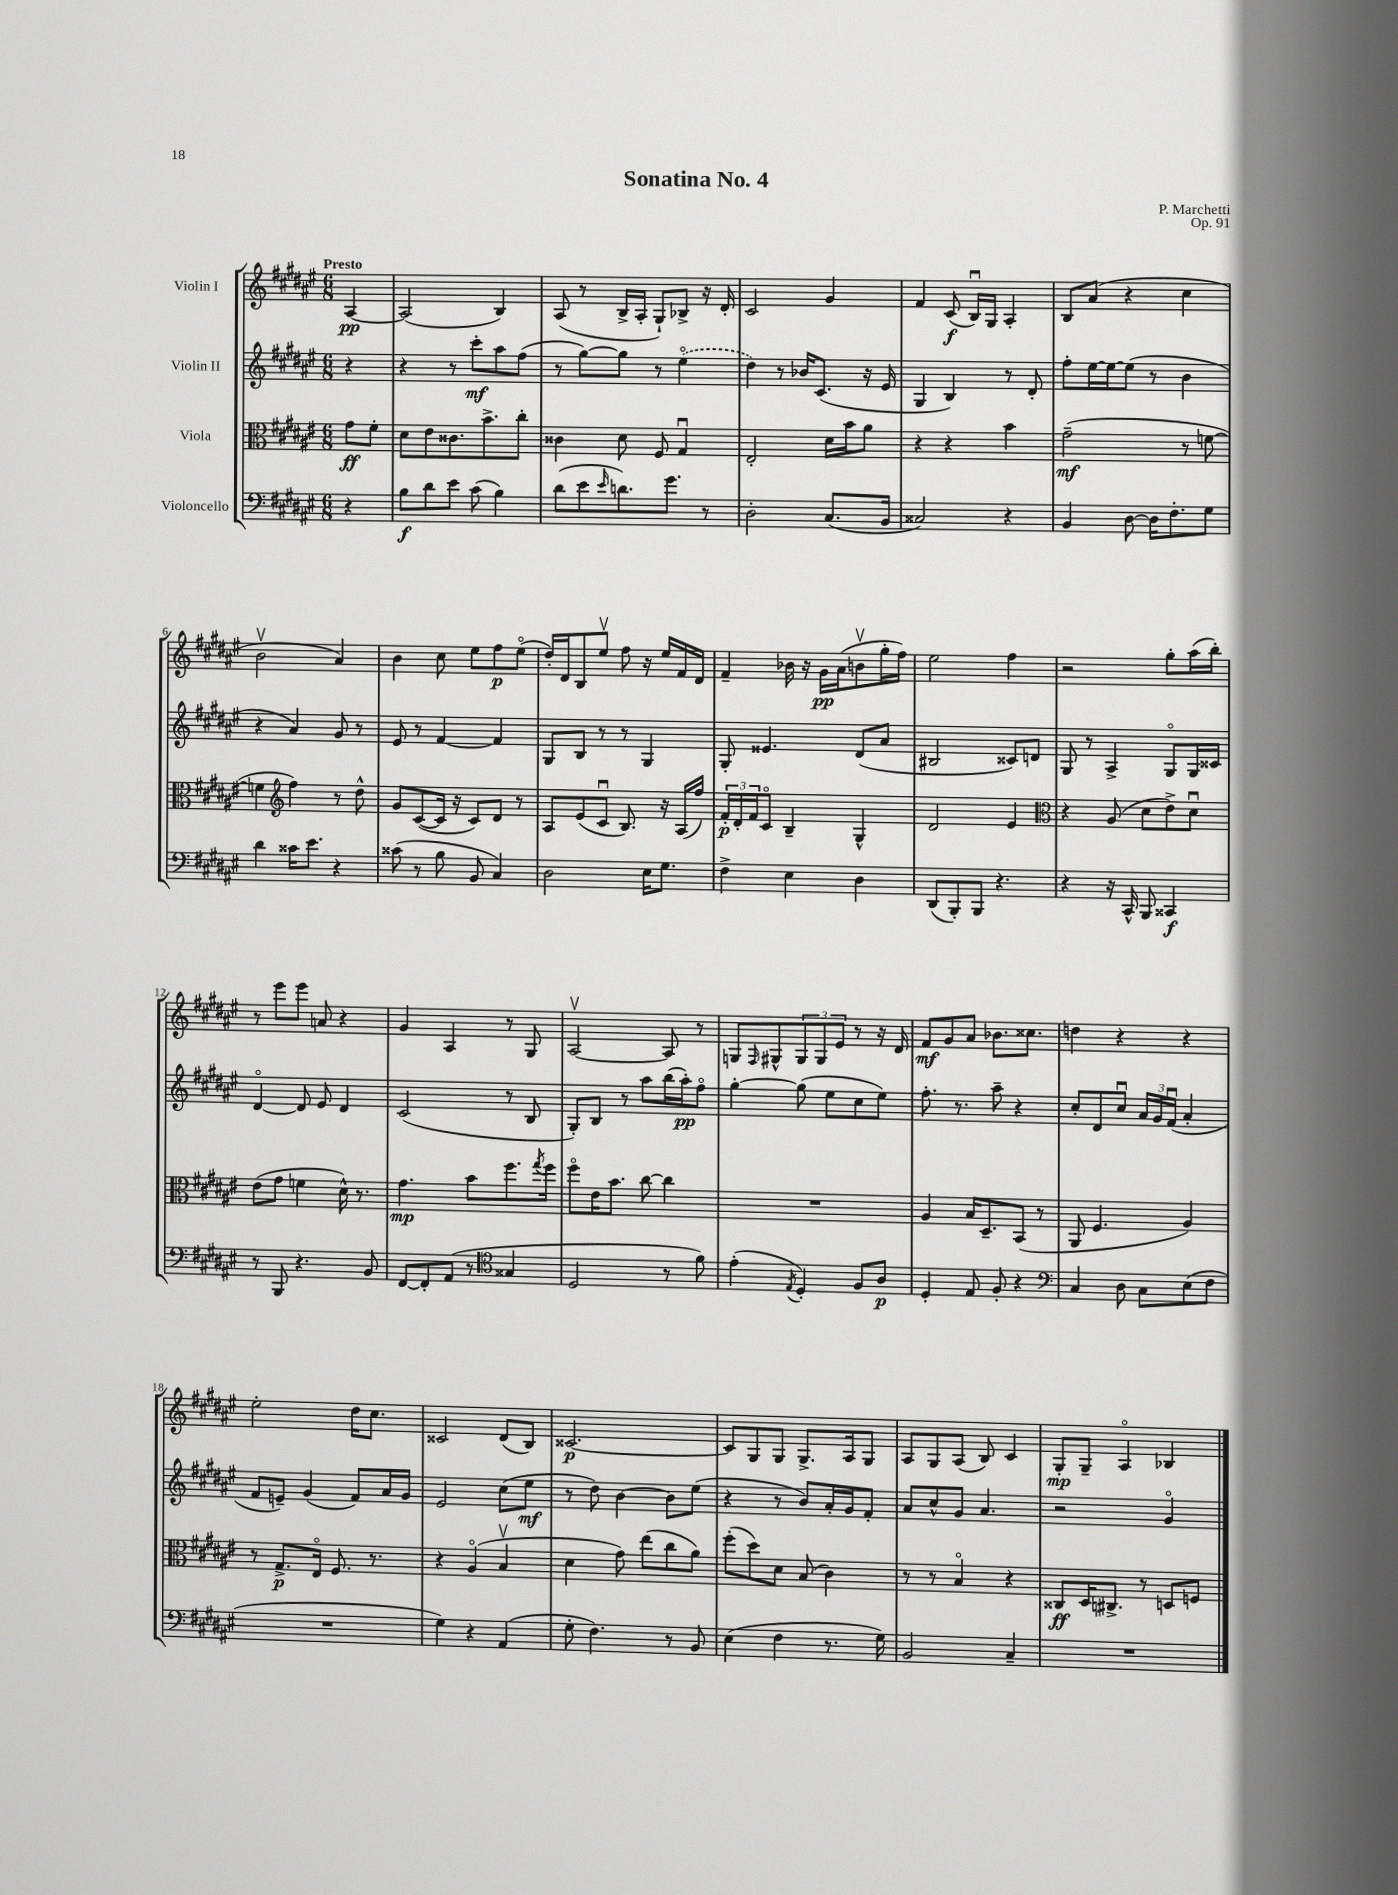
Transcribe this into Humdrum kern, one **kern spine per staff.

**kern	**kern	**kern	**kern
*staff4	*staff3	*staff2	*staff1
*clefF4	*clefC3	*clefG2	*clefG2
*k[f#c#g#d#a#e#]	*k[f#c#g#d#a#e#]	*k[f#c#g#d#a#e#]	*k[f#c#g#d#a#e#]
*M6/8	*M6/8	*M6/8	*M6/8
4r	8g#	4r	[4A#
.	8f#'	.	.
=	=	=	=
8B	8d#	4r	(2A#]
8d#	8e#	.	.
8e#	8.c##	8r	.
(8c#	.	8ccc#'	.
.	8.b^	.	.
4B)	.	8aa#	4B)
.	8cc#'	(8ff#	.
=	=	=	=
(8d#	4c##	8r	(8A#
8e#	.	[8gg#)	8r
16qqe#	.	.	.
8.d)	8d#	8gg#]	16B^
.	.	.	16A#'
.	8F#	8r	8G#`)
8.g#	.	.	.
.	4G#u	(4ee#o	8B-^
8r	.	.	16r
.	.	.	16d#'
=	=	=	=
2D#'	2E#'	4dd#)	2c#
.	.	8r	.
.	.	16b-	.
.	.	(8.c#	.
(8.C#	16d#	.	4g#
.	16b	.	.
.	8a#	16r	.
16BB	.	16e#	.
=	=	=	=
2C##)	4r	4G#	4f#
.	4r	4B)	(8c#
.	.	.	16Bu)
.	.	.	16G#
4r	4b	8r	4A#'
.	.	8d#'	.
=	=	=	=
4BB	(2g#~	8ff#'	8B
.	.	[16ee#	(8a#
.	.	16ee#_	.
[8D#	.	(8ee#]	4r
16D#]	.	8r	.
8.F#'	.	.	.
.	8r	4b	4cc#
8G#	[8f	.	.
=	=	=	=
4d#	4f]	4r	2bv
*	*clefG2	*	*
16c##	4ff#)	4a#)	.
8.e#	.	.	.
4r	8r	8g#	4a#)
.	8dd#^^	8r	.
=	=	=	=
(8c##	8g#	8e#	4b
8r	([8c#	8r	.
8B	16c#]	[4f#	8cc#
.	16r	.	.
8BB	8c#)	.	8ee#
4C#)	8d#	4f#]	8ff#
.	8r	.	(8ee#o
=	=	=	=
2D#	8A#	8G#	16dd#')
.	.	.	16d#
.	(8e#	8B	8B
.	8c#u	8r	8ee#v
.	8.B)	8r	8ff#
16E#	.	4G#	16r
8.G#	16r	.	16ee#
.	(16A#	.	16f#
.	16ff#)	.	16d#
=	=	=	=
4F#^	24f#'	8G#'	4f#~
.	24d#'	.	.
.	24f#	.	.
.	8c#o	4.e##	.
4E#	4B~	.	16b-
.	.	.	16r
.	.	.	16g#
.	.	.	(16a#
4D#	4G#^^	(8d#	8bv
.	.	8a#	16gg#'
.	.	.	16ff#)
=	=	=	=
(8DD#	2d#	2B#	2ee#
8BBB')	.	.	.
8BBB	.	.	.
4.r	.	.	.
.	4e#	8c##)	4ff#
.	.	8d	.
=	=	=	=
*	*clefC3	*	*
4r	4r	8G#	2r
.	.	8r	.
16r	(8A#	4A#^	.
16CC#^^	.	.	.
8BBB	8d#	.	.
4CC##	8e#^)	8G#o	8gg#'
.	8d#u	16G#	(16aa#
.	.	16c##	16bb')
=	=	=	=
8r	(8e#	[4d#o	8r
8BBB	8g#	.	8eee#
4.r	4f	8d#]	8eee#
.	.	8e#	8a
.	16d#^^)	4d#	4r
.	8.r	.	.
8BB	.	.	.
=	=	=	=
[8FF#	4.g#	(2c#	4g#
8FF#']	.	.	.
(8AA#	.	.	4A#
8r	8b	.	.
*clefC4	*	*	*
4G##	8.ff#	8r	8r
.	.	8B	8G#
.	8qgg#	.	.
.	16ff#	.	.
=	=	=	=
2D#	8ff#o	8G#')	[2A#v
.	16e#	8B	.
.	8.b	.	.
.	.	8r	.
.	[8cc#	8aa#	.
8r	4cc#]	(16bb	8A#]
.	.	16aa#')	.
8f#)	.	8ff#o	8r
=	=	=	=
(4e#'	2.r	[4gg#'	8G
.	.	.	16qqF#
.	.	.	8G#^^
8qE#	.	.	.
4D#')	.	(8gg#]	12G#
.	.	.	12G#
.	.	8ee#	.
.	.	.	12e#
8F#	.	8cc#	8r
8A#	.	8ee#)	16r
.	.	.	16d#
=	=	=	=
4D#'	4A#	8.ff#'	8f#
.	.	.	8g#
.	.	8.r	.
8E#	16B	.	8a#
.	8.D#~	.	.
8F#'	.	8aa#~	8.b-
4r	(8BB	4r	.
.	.	.	8.cc##
.	8r	.	.
=	=	=	=
*clefF4	*	*	*
4C#	8AA#	8cc#'	4dd
.	4.F#	8d#	.
8D#	.	8cc#u	4r
8C#	.	24a#	.
.	.	24g#	.
.	.	(24f#u	.
(8E#	4A#)	4a#'	4r
8F#	.	.	.
=	=	=	=
2.r	8r	8f#	2ee#'
.	8.G#^	8e~)	.
.	.	(4g#	.
.	16E#o	.	.
.	8.F#	.	.
.	.	8f#)	16dd#
.	8.r	.	8.cc#
.	.	16a#	.
.	.	16g#	.
=	=	=	=
4G#)	4r	2e#	2c##
4r	(4A#o	.	.
(4AA#	4Bv	(8cc#	(8d#
.	.	8ee#	8B)
=	=	=	=
8G#'	4d#	8r	[2.c##
4.F#)	.	8dd#)	.
.	8g#)	[4b	.
.	(8ee#	.	.
8r	8cc#	8b]	.
8BB	8a#)	(8ee#	.
=	=	=	=
(4E#	(8ff#'	4r	8c##]
.	8dd#)	.	8G#
4F#	8d#	8r	8G#
.	(8B	8b)	8.G#^
8.r	4c#)	16a#'	.
.	.	16g#	16A#
.	.	8f#'	8G#
16G#)	.	.	.
=	=	=	=
2BB	8r	8a#	8A#
.	8r	8cc#^^	8G#
.	4Bo	8g#	(8A#
.	.	4.a#	8B)
4C#~	4r	.	4c#
=	=	=	=
2.r	8C##	2r	8G#'
.	16D#	.	8G#~
.	8.C#^	.	.
.	.	.	4A#o
.	8r	.	.
.	8D	4g#o	4B-
.	8F	.	.
==	==	==	==
*-	*-	*-	*-
